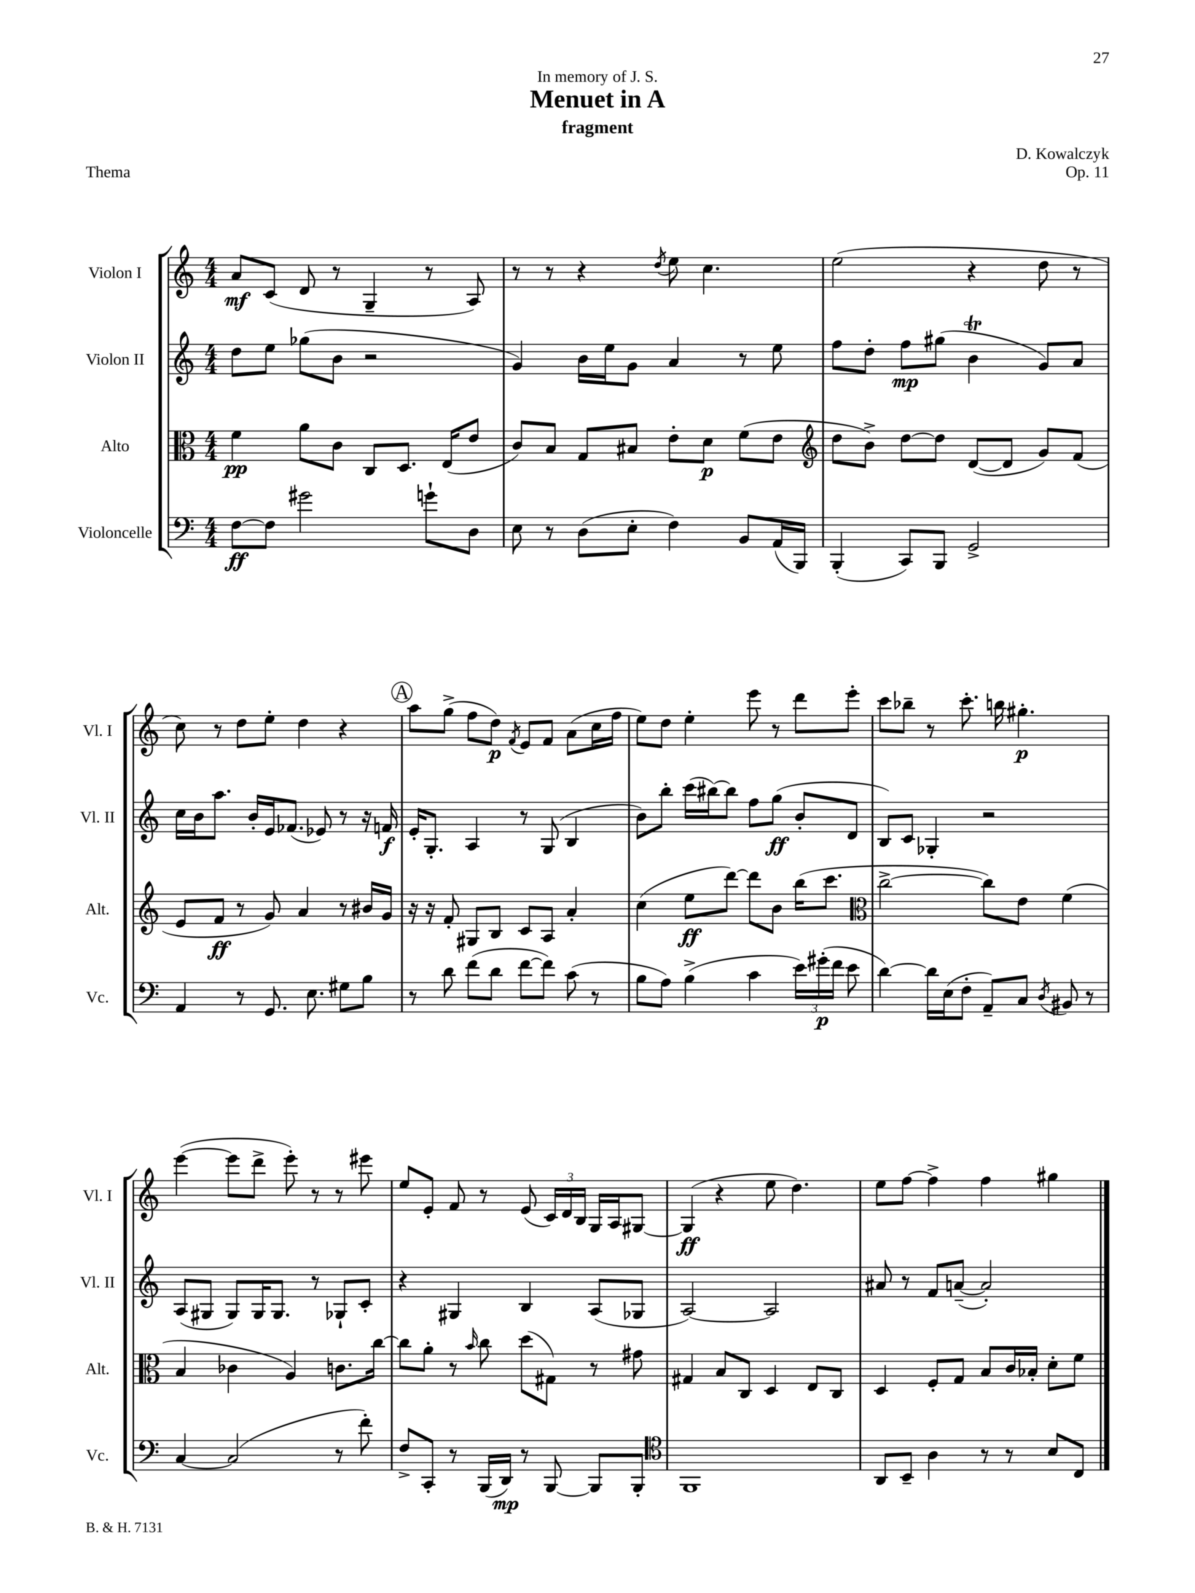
\header { title = "Menuet in A" composer = "D. Kowalczyk" subtitle = "fragment" dedication = "In memory of J. S." opus = "Op. 11" piece = "Thema" }
<<
\new StaffGroup <<
\new Staff = "s0" \with { instrumentName = "Violon I" shortInstrumentName = "Vl. I" } {
    \clef treble \key c \major \numericTimeSignature \time 4/4
    \autoBeamOff a'8[\mf c'8]( d'8 r8 g4-- r8 a8) |
    r8 r8 r4 \acciaccatura { d''8 } e''8 c''4. |
    e''2( r4 d''8 r8 |
    c''8) r8 d''8[ e''8]-. d''4 r4 |
    \mark \markup { \circle "A" } a''8[ g''8]->( f''8[ d''8]\p) \acciaccatura { f'8 } e'8[ f'8] a'8[( c''16 f''16] |
    e''8[) d''8] e''4-. e'''8 r8 d'''8[ e'''8]-. |
    c'''8[ bes''8]-- r8 c'''8.-. b''16 gis''4.-.\p |
    e'''4~( e'''8[ d'''8]-> e'''8-.) r8 r8 eis'''8 |
    e''8[ e'8]-. f'8 r8 e'8( \tuplet 3/2 { c'16[) d'16 b16] } g16[ a16 gis8]~ |
    gis4\ff( r4 e''8 d''4.) |
    e''8[ f''8]~ f''4-> f''4 gis''4 \bar "|." |
}
\new Staff = "s1" \with { instrumentName = "Violon II" shortInstrumentName = "Vl. II" } {
    \clef treble \key c \major \numericTimeSignature \time 4/4
    \autoBeamOff d''8[ e''8] ges''8[( b'8] r2 |
    g'4) b'16[ e''16 g'8] a'4 r8 e''8 |
    f''8[ d''8]-. f''8[\mp gis''8]( b'4\trill g'8[) a'8] |
    c''16[ b'16 a''8.] b'16[-. e'16 fes'8.]( ees'8) r8 r16 f'16\f |
    \mark \markup { \circle "A" } e'16[-. g8.]-. a4 r8 g8( b4 |
    b'8[) b''8]-. c'''16[( bis''16~) bis''8] f''8[ g''8]\ff( b'8[-. d'8] |
    b8[) c'8] ges4-. r2 |
    a8[( gis8] gis8[) gis16 gis8.] r8 ges8[-! c'8]-. |
    r4 gis4 b4 a8[( ges8] |
    a2~) a2 |
    ais'8 r8 f'8[ a'8]~--( a'2-.) \bar "|." |
}
\new Staff = "s2" \with { instrumentName = "Alto" shortInstrumentName = "Alt." } {
    \clef alto \key c \major \numericTimeSignature \time 4/4
    \autoBeamOff f'4\pp a'8[ c'8] c8[ d8.] e16[( e'8] |
    c'8[) b8] g8[ bis8] e'8[-. d'8]\p f'8[( e'8] |
    \clef treble d''8[ b'8]->) d''8[~ d''8] d'8[~( d'8] g'8[) f'8]( |
    e'8[ f'8]\ff r8 g'8) a'4 r8 bis'16[ g'16] |
    \mark \markup { \circle "A" } r16 r16 f'8-. gis8[ b8] c'8[ a8] a'4-. |
    c''4( e''8[\ff d'''8]~) d'''8[ b'8] b''16[( c'''8.] |
    \clef alto c''2~-> c''8[) e'8] f'4( |
    b4 ces'4 a4) c'8.[ c''16]~ |
    c''8[ a'8]-. r8 \grace { b'16 } c''8 d''8[( gis8]) r8 gis'8 |
    gis4 b8[ c8] d4 e8[ c8] |
    d4 f8[-. g8] b8[ c'16 bes16]-. d'8[-. f'8] \bar "|." |
}
\new Staff = "s3" \with { instrumentName = "Violoncelle" shortInstrumentName = "Vc." } {
    \clef bass \key c \major \numericTimeSignature \time 4/4
    \autoBeamOff f8[~\ff f8] gis'2 g'8[-! d8] |
    e8 r8 d8[( e8]-. f4) b,8[ a,16( b,,16]) |
    b,,4-.( c,8[) b,,8] g,2-> |
    a,4 r8 g,8. e8. gis8[ b8] |
    \mark \markup { \circle "A" } r8 d'8 f'8[( d'8] f'8[~ f'8]) c'8( r8 |
    b8[ a8]) b4->( c'4 \tuplet 3/2 { e'16[) gis'16-.\p( f'16] } e'8 |
    d'4~) d'16[ e16( f8]-. a,8[--) c8] \acciaccatura { d8 } bis,8 r8 |
    c4~ c2( r8 f'8-.) |
    f8[-> c,8]-. r8 b,,16[( d,16]\mp) r8 b,,8~ b,,8[ b,,8]-. |
    \clef tenor f,1 |
    a,8[ b,8]-- a4 r8 r8 b8[ c8] \bar "|." |
}
>>
>>
\layout { \context { \Score \remove "Bar_number_engraver" } }
